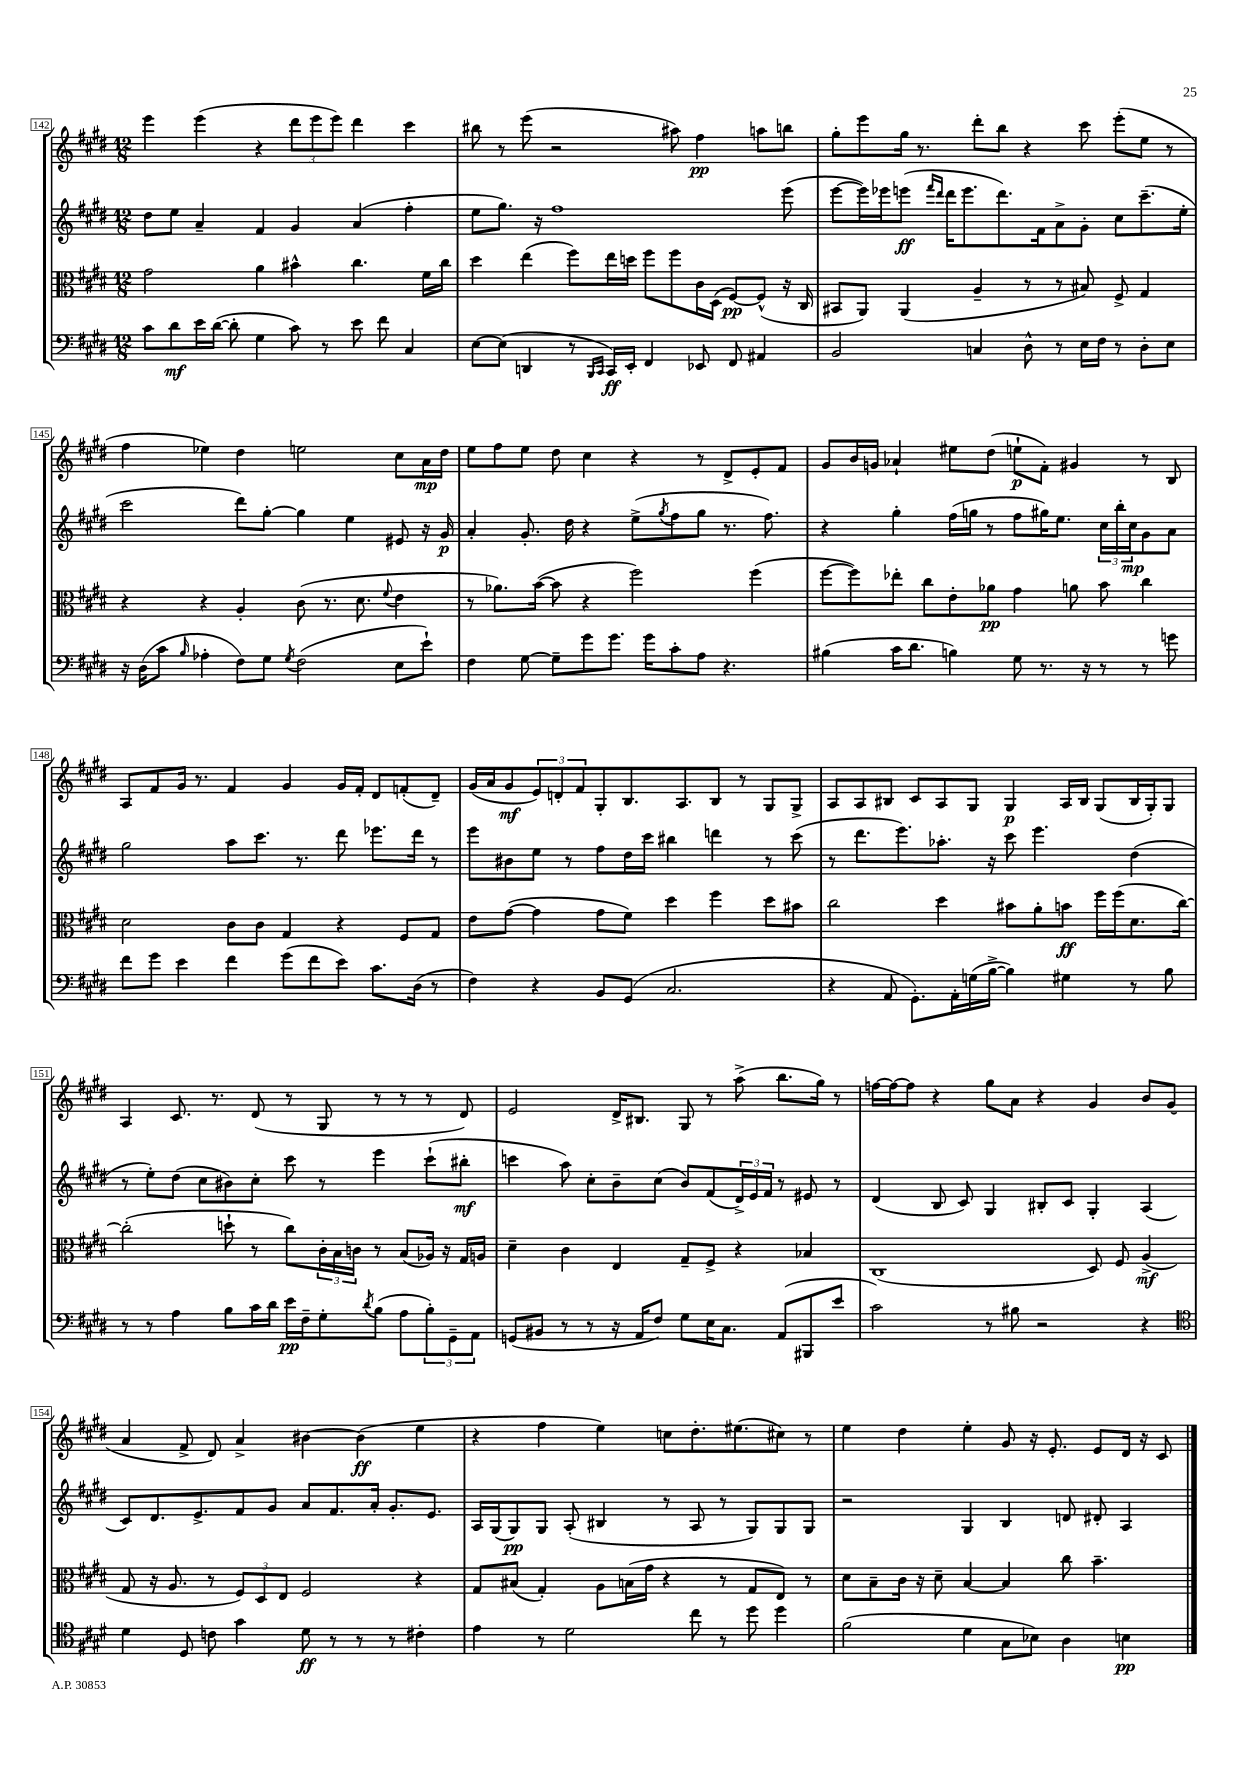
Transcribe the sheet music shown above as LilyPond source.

<<
\new StaffGroup <<
\new Staff = "s0" {
    \clef treble \key e \major \numericTimeSignature \time 12/8
    e'''4 e'''4( r4 \tuplet 3/2 { dis'''8 e'''8 e'''8) } dis'''4 cis'''4 |
    bis''8 r8 e'''8( r2 ais''8) fis''4\pp a''8 b''8 |
    gis''8-. e'''8 gis''16 r8. dis'''8-. b''8 r4 cis'''8 e'''8-.( e''8 r8 |
    fis''4 ees''4) dis''4 e''2 cis''8 a'16\mp dis''16 |
    e''8 fis''8 e''8 dis''8 cis''4 r4 r8 dis'8-> e'8-. fis'8 |
    gis'8 b'16 g'16 aes'4-! eis''8 dis''8( e''8-!\p fis'8-.) gis'4 r8 b8 |
    a8 fis'8 gis'16 r8. fis'4 gis'4 gis'16 fis'16-. dis'8 f'8-.( dis'8--) |
    gis'16( a'16 gis'8\mf \tuplet 3/2 { e'8) d'8-. fis'8 } gis8-. b8. a8. b8 r8 gis8 gis8-> |
    a8 a8 bis8 cis'8 a8 gis8 gis4\p a16 bis16 gis8( bis16 gis16-.) gis8 |
    a4 cis'8. r8. dis'8( r8 gis8 r8 r8 r8 dis'8) |
    e'2 dis'16-> bis8. gis8 r8 a''8->( b''8. gis''16) r8 |
    f''16~ f''16~ f''8 r4 gis''8 a'8 r4 gis'4 b'8 gis'8( |
    a'4 fis'8-> dis'8) a'4-> bis'4~ bis'4\ff( e''4 |
    r4 fis''4 e''4) c''8 dis''8.-. eis''8.( cis''8) r8 |
    e''4 dis''4 e''4-. gis'8 r16 e'8.-. e'8 dis'16 r16 cis'8 \bar "|." |
}
\new Staff = "s1" {
    \clef treble \key e \major \numericTimeSignature \time 12/8
    dis''8 e''8 a'4-- fis'4 gis'4 a'4( fis''4-. |
    e''8 gis''8.) r16 fis''1 e'''8( |
    e'''8~ e'''16) ees'''16 e'''8\ff( \grace { fis'''16 dis'''16 } dis'''16 e'''8. dis'''8.) fis'16 a'8-> gis'8-. cis''8 cis'''8.--( e''16-. |
    cis'''2 dis'''8) gis''8~-. gis''4 e''4 eis'8 r16 gis'16\p |
    a'4-. gis'8.-. dis''16 r4 e''8->( \acciaccatura { gis''8 } fis''8 gis''8 r8. fis''8.) |
    r4 gis''4-. fis''16( g''16 r8 fis''8 gis''16) e''8. \tuplet 3/2 { cis''16 b''16-. cis''16\mp } gis'8 a'8 |
    gis''2 a''8 cis'''8. r8. dis'''8 ees'''8. dis'''16 r8 |
    e'''8 bis'8 e''8 r8 fis''8 dis''16 cis'''16 bis''4 d'''4 r8 cis'''8( |
    r8 dis'''8. e'''8.) aes''8.-. r16 cis'''8 e'''4. dis''4( |
    r8 e''8-.) dis''8( cis''8 bis'8) cis''8-. cis'''8 r8 e'''4 cis'''8-!( bis''8-.\mf |
    c'''4 a''8) cis''8-. b'8-- cis''8( b'8) fis'8( \tuplet 3/2 { dis'16->) e'16 fis'16 } r8 eis'8 r8 |
    dis'4( b8 cis'8) gis4 bis8-. cis'8 gis4-. a4( |
    cis'8) dis'8. e'8.-> fis'8 gis'8 a'8 fis'8. a'16-. gis'8.-. e'8. |
    a16 gis16( gis8\pp) gis8 a8-.( bis4 r8 a8 r8 gis8) gis8 gis8 |
    r2 gis4 b4 d'8 dis'8-. a4 \bar "|." |
}
\new Staff = "s2" {
    \clef alto \key e \major \numericTimeSignature \time 12/8
    gis'2 a'4 bis'4-^ cis''4. fis'16 cis''16 |
    dis''4 e''4( fis''8) e''16 d''16 fis''8 fis''8 cis'16 dis16( fis8~\pp) fis8-^( r16 cis16 |
    bis,8 a,8) a,4( a4-- r8 r8 bis8) fis8-> gis4 |
    r4 r4 a4-. cis'8( r8. dis'8. \appoggiatura { fis'8 } e'4 |
    r8 aes'8.) b'16~( b'8 r4 fis''2) fis''4( |
    fis''8~ fis''8) ees''8-. cis''8 e'8-. aes'8\pp gis'4 a'8 b'8 cis''4 |
    dis'2 cis'8 cis'8 gis4 r4 fis8 gis8 |
    e'8 gis'8~( gis'4 gis'8 fis'8) dis''4 fis''4 dis''8 bis'8 |
    cis''2 dis''4 bis'8 a'8-. b'8\ff fis''16 fis''16( dis'8. cis''16~) |
    cis''2-.( d''8-! r8 cis''8) \tuplet 3/2 { cis'16-. b16 c'16 } r8 b8( aes16) r16 gis16 a16 |
    dis'4-- cis'4 e4 gis8-- fis8-> r4 bes4 |
    cis1( dis8) fis8 a4->\mf( |
    gis8 r16 a8. r8 \tuplet 3/2 { fis8) dis8 e8 } fis2 r4 |
    gis8 bis8( gis4-.) a8 b16( gis'16 r4 r8 gis8 e8) r8 |
    dis'8 b8-- cis'16 r16 dis'8-- b4~ b4 cis''8 b'4.-- \bar "|." |
}
\new Staff = "s3" {
    \clef bass \key e \major \numericTimeSignature \time 12/8
    cis'8 dis'8\mf e'16 dis'16~( dis'8-. gis4 cis'8) r8 e'8 fis'8 cis4 |
    e8~ e8( d,4 r8 \grace { b,,16 cis,16 } cis,16\ff) e,16-. fis,4 ees,8 fis,8 ais,4 |
    b,2 c4 dis8-^ r8 e16 fis16 r8 dis8-. e8 |
    r16 dis16( cis'8 \grace { b16 } aes4-. fis8) gis8 \acciaccatura { gis8 } fis2( e8 e'8-!) |
    fis4 gis8~ gis8-- gis'8 gis'8. gis'16 cis'8-. a8 r4. |
    bis4( cis'16 dis'8. b4) gis8 r8. r16 r8 r8 g'8 |
    fis'8 gis'8 e'4 fis'4 gis'8( fis'8 e'8) cis'8. dis16( r8 |
    fis4) r4 b,8 gis,8( cis2. |
    r4 a,8 gis,8.-.) a,16-. g16( b16~-> b4) gis4 r8 b8 |
    r8 r8 a4 b8 cis'16 dis'16 e'16\pp fis16-- gis8-. \acciaccatura { dis'8 } b8( a8 \tuplet 3/2 { b8-.) gis,8-- a,8 } |
    g,8( bis,8 r8 r8 r16 a,16 fis8) gis8 e16 cis8. a,8( bis,,8 e'8 |
    cis'2) r8 bis8 r2 r4 |
    \clef tenor dis'4 dis8 c'8 gis'4 dis'8\ff r8 r8 r8 cis'4-. |
    e'4 r8 dis'2 cis''8 r8 dis''8 dis''4 |
    fis'2( dis'4 gis8 bes8) a4 b4\pp \bar "|." |
}
>>
>>
\layout { \context { \Score currentBarNumber = #142 \override BarNumber.stencil = #(make-stencil-boxer 0.1 0.3 ly:text-interface::print) } }
